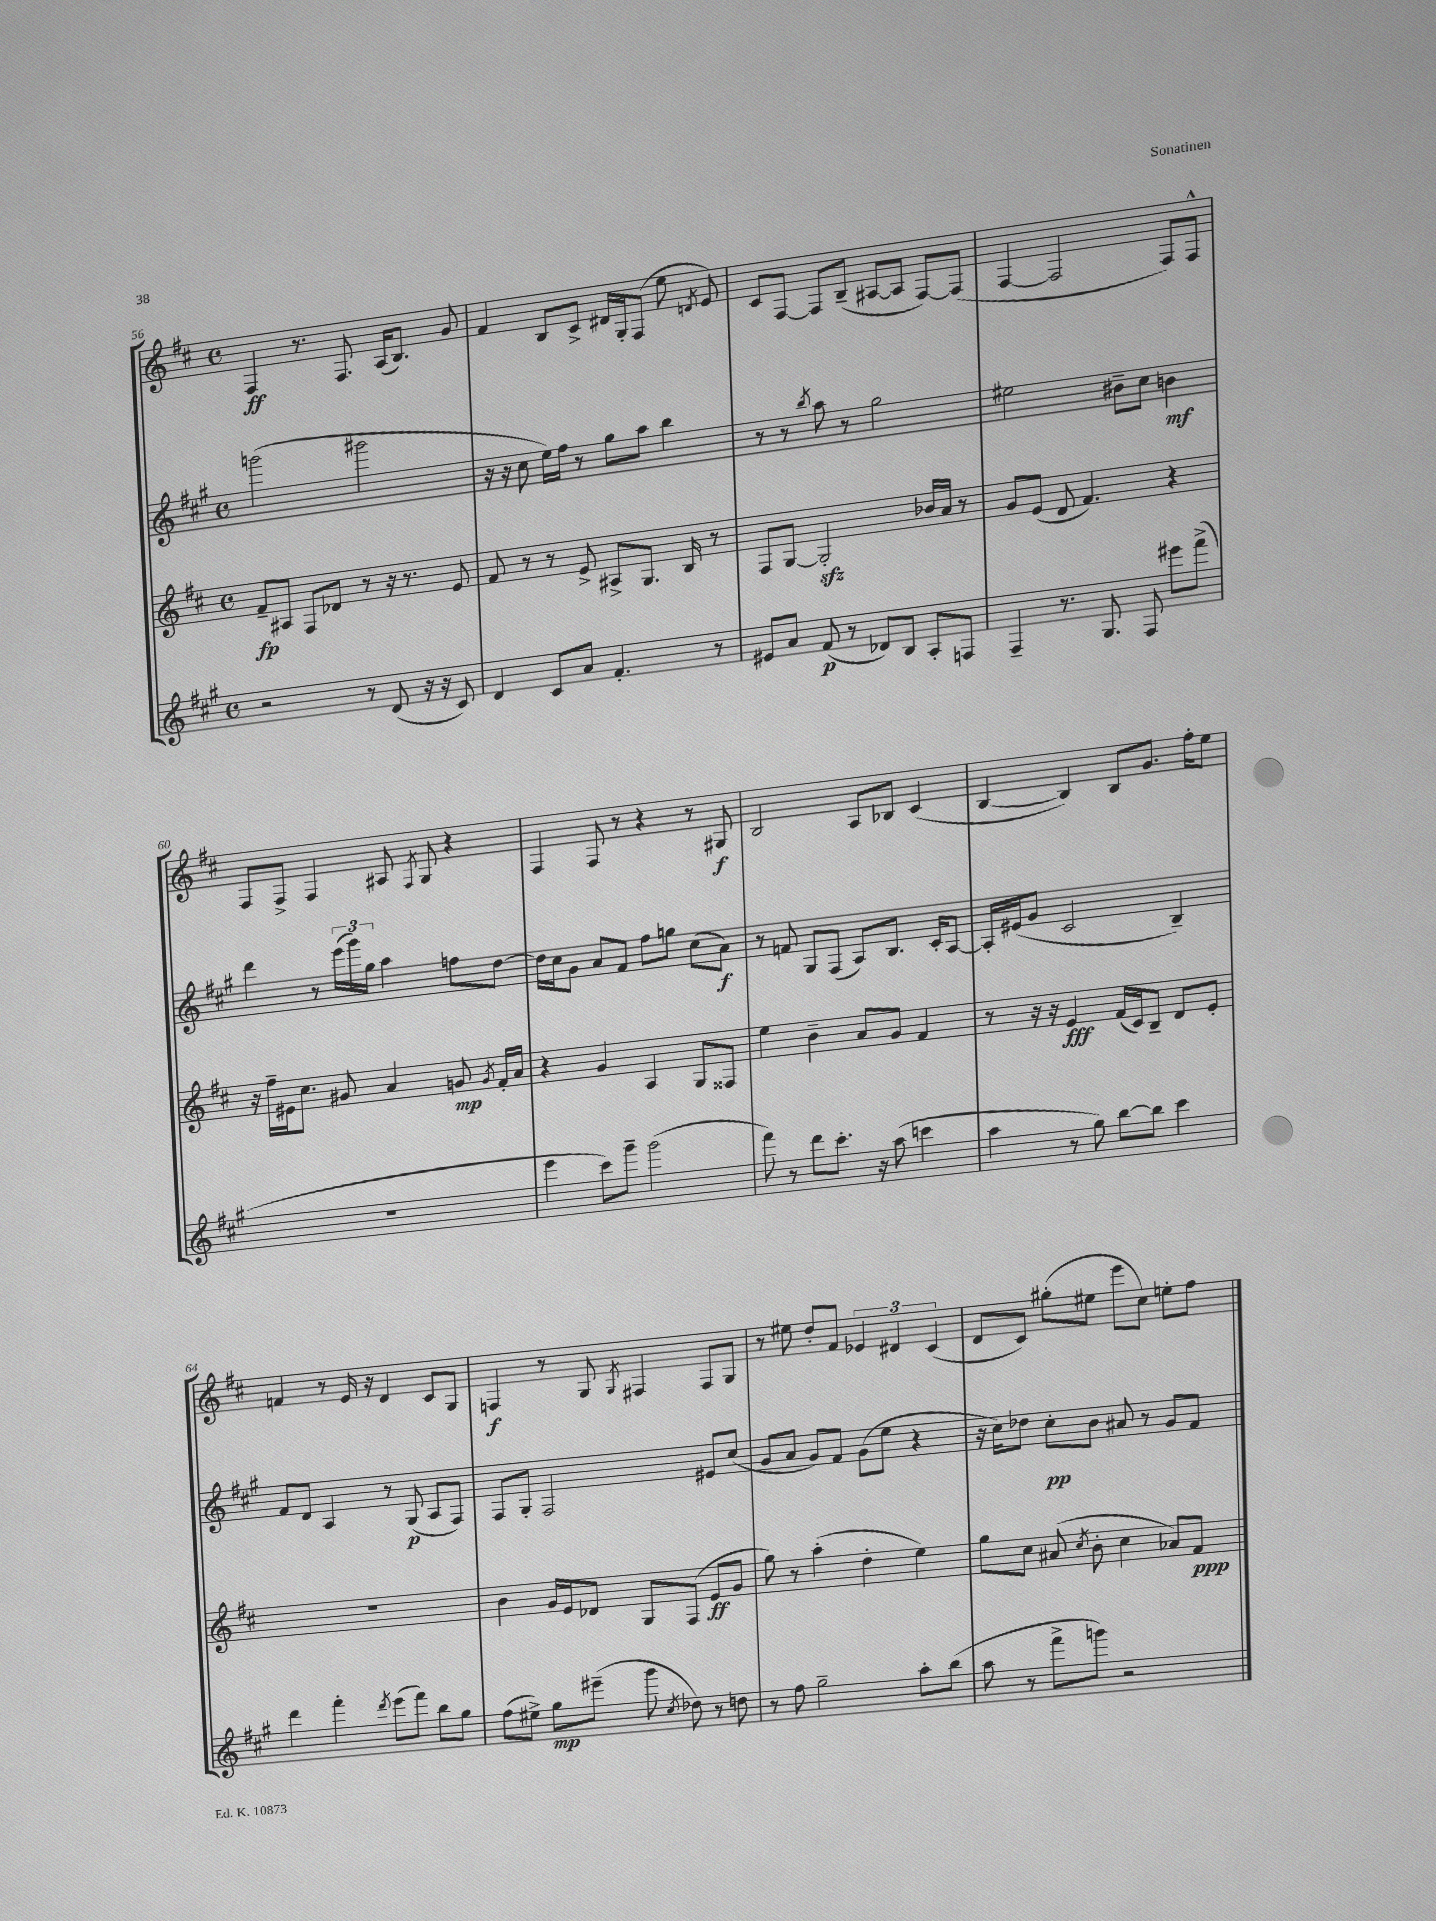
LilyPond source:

<<
\new StaffGroup <<
\new Staff = "s0" {
    \clef treble \key d \major \defaultTimeSignature \time 4/4
    \autoBeamOff fis4\ff r8. fis8. a16[( b8.]) g'8 |
    fis'4 b8[ cis'8]-> dis'16[ g16-. fis8]( e''8 \acciaccatura { d'8 } e'8) |
    cis'8[ fis8]~ fis8[ b8]--( ais8[~ ais8] fis8[~) fis8]( |
    fis4~ fis2 fis8[) fis8]-^ |
    fis8[ fis8]-> fis4 ais8 \acciaccatura { fis8 } g8 r4 |
    fis4 fis8 r8 r4 r8 gis8\f |
    b2 a8[ bes8] cis'4( |
    b4~ b4) b8[ g'8.] fis''16[-. e''8] |
    f'4 r8 e'16 r16 d'4 cis'8[ g8] |
    f4\f r8 g8 \acciaccatura { g8 } fis4 fis8[ g8] |
    r8 eis''8 d''8[-. fis'8] \tuplet 3/2 { ees'4 dis'4 cis'4( } |
    d'8[ cis'8]) gis''8[-.( eis''8] e'''8[ cis''8]) e''8[-. fis''8] \bar "|." |
}
\new Staff = "s1" {
    \clef treble \key a \major \defaultTimeSignature \time 4/4
    \autoBeamOff g'''2( gis'''2 |
    r16 r16 cis''8 e''16[) fis''16] r8 gis''8[ a''8] b''4 |
    r8 r8 \acciaccatura { b''8 } a''8 r8 gis''2 |
    eis''2 bis'8[-- cis''8] b'4\mf |
    d'''4 r8 \tuplet 3/2 { e'''16[( gis'''16) gis''16] } a''4 f''8[ d''8]~ |
    d''16[ cis''16 gis'8] a'8[ fis'8] fis''8[ g''8] cis''8[( a'8]\f) |
    r8 f'8 gis8[ fis8]( a8[) b8.] cis'16[-. a8]~ |
    a16[-. eis'16( gis'8] cis'2 b4--) |
    fis'8[ d'8] a4 r8 gis8\p( a8[ fis8]) |
    fis8[ gis8]-. fis2 eis'8[ cis''8]( |
    gis'8[ a'8] gis'8[) fis'8] gis'8[( e''8] r4 |
    r16 cis''16[) des''8] cis''8[-.\pp b'8] ais'8 r8 gis'8[ fis'8] \bar "|." |
}
\new Staff = "s2" {
    \clef treble \key d \major \defaultTimeSignature \time 4/4
    \autoBeamOff fis'8[--\fp ais8] fis8[ des'8] r8 r16 r8. e'8 |
    fis'8 r8 r8 e'8-> ais8[-> g8.] b16 r8 |
    fis8[ g8]~ g2-.\sfz bes'16[ a'16] r8 |
    g'8[ e'8]( d'8 fis'4.) r4 |
    r16 fis''16[-- eis'16 cis''8.] gis'8 a'4 g'8\mp \acciaccatura { g'8 } fis'16[-. a'16] |
    r4 g'4 a4 g8[ fisis8] |
    e''4 b'4-- a'8[ g'8] fis'4 |
    r8 r16 r16 e'4\fff fis'16[( cis'16) b8]-- d'8[ e'8]-. |
    R1 |
    b'4 g'16[ e'16 des'8] g8[ fis8]( e'8[\ff g'8] |
    g''8) r8 a''4-.( d''4-. e''4) |
    g''8[ cis''8] ais'8( \acciaccatura { cis''8 } b'8-. cis''4 aes'8[) fis'8]\ppp \bar "|." |
}
\new Staff = "s3" {
    \clef treble \key a \major \defaultTimeSignature \time 4/4
    \autoBeamOff r2 r8 d'8( r16 r16 cis'8) |
    d'4 cis'8[ a'8] fis'4.-. r8 |
    eis'8[ a'8] fis'8\p( r8 des'8[) b8] a8[-. f8] |
    fis4-- r8. gis8. fis8 eis'''8[ fis'''8]->( |
    R1 |
    e'''4 cis'''8[) gis'''8]-- gis'''2( |
    fis'''8) r8 d'''8[ cis'''8.]-. r16 a''8( c'''4 |
    a''4 r8 gis''8) b''8[~ b''8] cis'''4 |
    d'''4 fis'''4-. \acciaccatura { d'''8 } e'''8[( fis'''8]) b''8[ gis''8] |
    fis''8[( eis''8]->) gis''8[\mp eis'''8]--( gis'''8 \acciaccatura { cis''8 } des''8) r8 d''8 |
    r8 fis''8 gis''2-- a''8[-. b''8]( |
    a''8 r8 fis'''8[-> g'''8]) r2 \bar "|." |
}
>>
>>
\layout { \context { \Score currentBarNumber = #56 } }
